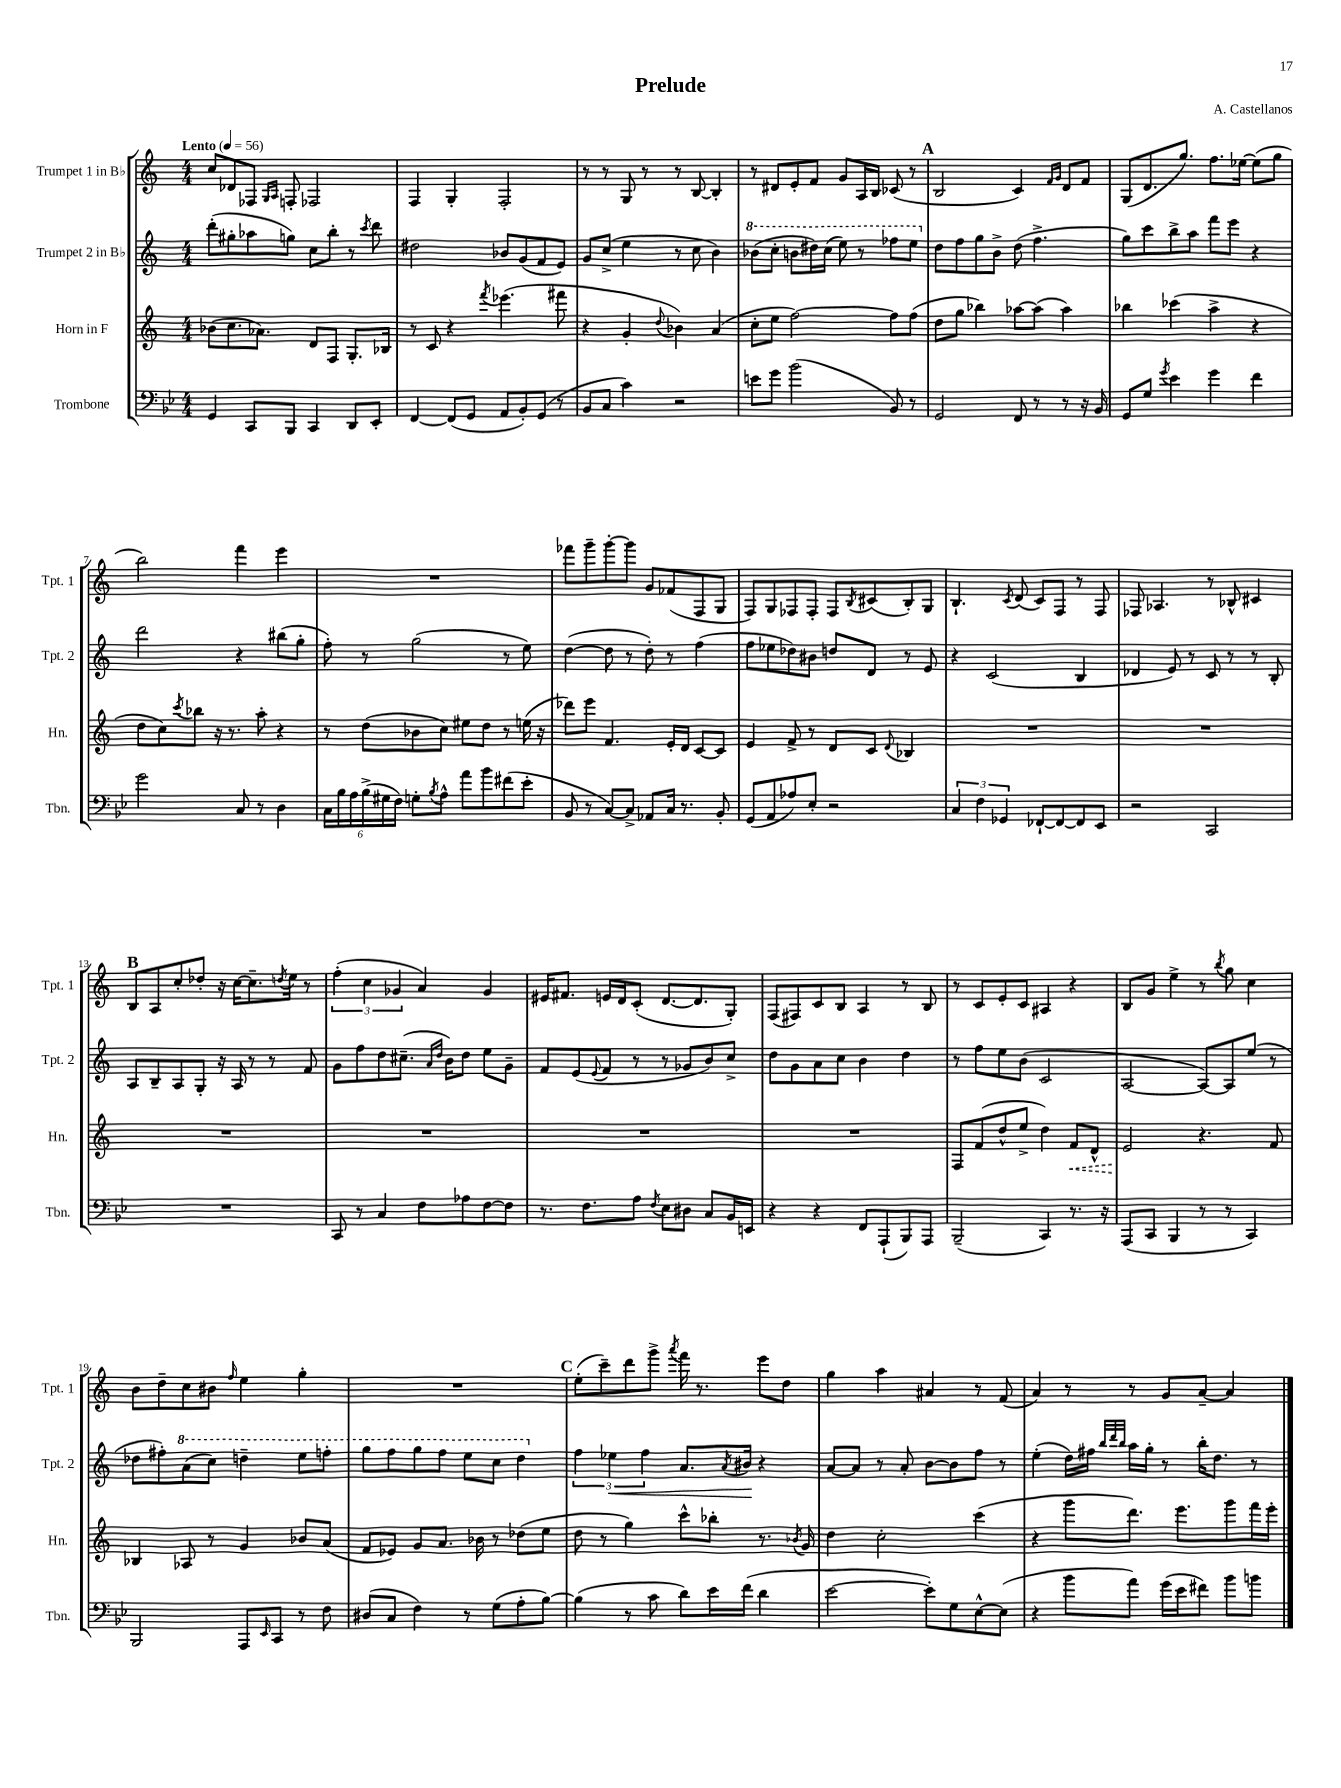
\header { title = "Prelude" composer = "A. Castellanos" }
<<
\new StaffGroup <<
\new Staff = "s0" \with { instrumentName = "Trumpet 1 in Bb" shortInstrumentName = "Tpt. 1" } {
    \clef treble \key c \major \numericTimeSignature \time 4/4 \tempo "Lento" 4 = 56
    c''8 des'8 fes8 \grace { g16 a16 } f8-. fes2 |
    f4 g4-. f2-. |
    r8 r8 g8 r8 r8 b8~ b4-. |
    r8 dis'8 e'8-. f'8 g'8 a16 b16 ces'8( r8 |
    \mark \markup { \bold "A" } b2 c'4) \grace { f'16 g'16 } d'8 f'8 |
    g8( d'8. g''8.) f''8. ees''16~ ees''8( g''8 |
    b''2) f'''4 e'''4 |
    R1 |
    fes'''8 g'''8-- g'''8~-. g'''8 g'8 fes'8( f8 g8 |
    f8) g8 fes8 fes8-. fes8 \acciaccatura { b8 } cis'8( b8-.) g8 |
    b4.-! \acciaccatura { c'8 } d'8( c'8) f8 r8 f8 |
    fes8 aes4. r8 bes8-^ cis'4 |
    \mark \markup { \bold "B" } b8 a8 c''8-. des''8-. r16 c''16~ c''8.-- \acciaccatura { d''8 } e''16 r8 |
    \tuplet 3/2 { f''4-.( c''4 ges'4 } a'4) ges'4 |
    eis'16 fis'8. e'16 d'16 c'8-.( d'8.~ d'8. g8-.) |
    f8( fis8) c'8 b8 a4 r8 b8 |
    r8 c'8 e'8-. c'8 ais4 r4 |
    b8 g'8 e''4-> r8 \acciaccatura { b''8 } g''8 c''4 |
    b'8 d''8-- c''8 bis'8 \grace { f''16 } e''4 g''4-. |
    R1 |
    \mark \markup { \bold "C" } e''8-.( c'''8--) d'''8 g'''8-> \acciaccatura { a'''8 } f'''16 r8. e'''8 d''8 |
    g''4 a''4 ais'4 r8 f'8( |
    a'4) r8 r8 g'8 a'8~-- a'4 \bar "|." |
}
\new Staff = "s1" \with { instrumentName = "Trumpet 2 in Bb" shortInstrumentName = "Tpt. 2" } {
    \clef treble \key c \major \numericTimeSignature \time 4/4
    d'''8-.( gis''8-. aes''8 g''8) c''8 b''8-. r8 \acciaccatura { c'''8 } d'''8 |
    dis''2 bes'8 g'8( f'8 e'8) |
    g'8 c''8->( e''4 r8 c''8 b'4) |
    \ottava #1 bes''8( c'''8-. b''8 dis'''16) c'''16( e'''8) r8 fes'''8 e'''8 \ottava #0 |
    \mark \markup { \bold "A" } d''8 f''8 g''8 b'8-> d''8( f''4.-> |
    g''8) c'''8 b''8-> a''8 f'''8 e'''8 r4 |
    d'''2 r4 bis''8( g''8-. |
    f''8-.) r8 g''2( r8 e''8) |
    d''4~( d''8 r8 d''8-.) r8 f''4( |
    f''8 ees''8 des''8) bis'8 d''8 d'8 r8 e'8 |
    r4 c'2( b4 |
    des'4 e'8) r8 c'8 r8 r8 b8-. |
    \mark \markup { \bold "B" } a8 b8-- a8 g8-. r16 a16 r8 r8 f'8 |
    g'8 f''8 d''8 cis''8.--( \grace { a'16 d''16 } b'16) d''8 e''8 g'8-- |
    f'8 e'8( \appoggiatura { e'8 } f'8 r8 r8 ges'8 b'8) c''8-> |
    d''8 g'8 a'8 c''8 b'4 d''4 |
    r8 f''8 e''8 b'8( c'2 |
    a2~ a8~) a8 e''8( r8 |
    des''8 fis''8-.) \ottava #1 a''8( c'''8) d'''!4-- e'''8 f'''!8-. |
    g'''8 f'''8 g'''8 f'''8 e'''8 c'''8 d'''4 \ottava #0 |
    \mark \markup { \bold "C" } \tuplet 3/2 { f''4 ees''4\< f''4 } a'8. \acciaccatura { a'8 } bis'16\! r4 |
    a'8~ a'8 r8 a'8-. b'8~ b'8 f''8 r8 |
    e''4-.( d''16) fis''16 \grace { b''32 d'''32 b''32 } a''16 g''16-. r8 b''16-. d''8. r8 \bar "|." |
}
\new Staff = "s2" \with { instrumentName = "Horn in F" shortInstrumentName = "Hn." } {
    \clef treble \key c \major \numericTimeSignature \time 4/4
    bes'8( c''8. aes'8.) d'8 f8 g8.-. bes16 |
    r8 c'8 r4 \acciaccatura { f'''8 } ees'''4.( fis'''8 |
    r4 g'4-. \appoggiatura { d''8 } bes'4) a'4( |
    c''8-. e''8 f''2~) f''8 f''8( |
    \mark \markup { \bold "A" } d''8 g''8 bes''4) aes''8~ aes''8( aes''4) |
    bes''4 ces'''4( a''4-> r4 |
    d''8 c''8) \acciaccatura { c'''8 } bes''8 r16 r8. a''8-. r4 |
    r8 d''8( bes'8 c''8) eis''8 d''8 r8 e''16( r16 |
    des'''8) e'''8 f'4. e'16-. d'16 c'8~ c'8 |
    e'4 f'8-> r8 d'8 c'8 \appoggiatura { d'8 } bes4 |
    R1 |
    R1 |
    \mark \markup { \bold "B" } R1 |
    R1 |
    R1 |
    R1 |
    f8 f'8( d''8-^ e''8-> d''4) \once \override Hairpin.style = #'dashed-line f'8\< d'8-^ |
    e'2\! r4. f'8 |
    bes4 aes8 r8 g'4 bes'8 a'8( |
    f'8 ees'8) g'8 a'8. bes'16 r8 des''8( e''8 |
    \mark \markup { \bold "C" } d''8 r8 g''4) c'''8-^ bes''8-. r8. \acciaccatura { bes'8 } g'16 |
    d''4 c''2-. c'''4( |
    r4 g'''8 d'''8.) e'''8. g'''8 f'''16 e'''16-. \bar "|." |
}
\new Staff = "s3" \with { instrumentName = "Trombone" shortInstrumentName = "Tbn." } {
    \clef bass \key bes \major \numericTimeSignature \time 4/4
    g,4 c,8 bes,,8 c,4 d,8 ees,8-. |
    f,4~ f,8( g,8 a,8 bes,8-.) g,8( r8 |
    bes,8 c8 c'4) r2 |
    e'8 g'8 bes'2( bes,8) r8 |
    \mark \markup { \bold "A" } g,2 f,8 r8 r8 r16 bes,16 |
    g,8 g8 \acciaccatura { g'8 } ees'4 g'4 f'4 |
    g'2 c8 r8 d4 |
    \tuplet 6/4 { c16 bes16 a16 bes16->( gis16 f16) } g8-. \acciaccatura { bes8 } a8-^ a'8 bes'8 fis'8( ees'8-. |
    bes,8 r8 c8~) c8-> aes,8 c16 r8. bes,8-. |
    g,8( a,8 aes8) ees8-. r2 |
    \tuplet 3/2 { c4 f4 ges,4 } fes,8~-! fes,8~ fes,8 ees,8 |
    r2 c,2 |
    \mark \markup { \bold "B" } R1 |
    c,8 r8 c4 f8 aes8 f8~ f8 |
    r8. f8. a8 \acciaccatura { f8 } ees8 dis8 c8 bes,16 e,16 |
    r4 r4 f,8 a,,8-!( bes,,8) a,,8 |
    bes,,2--( c,4) r8. r16 |
    a,,8( c,8 bes,,4 r8 r8 c,4) |
    bes,,2 a,,8 \grace { ees,16 } c,8 r8 f8 |
    dis8( c8 f4) r8 g8( a8-. bes8~) |
    \mark \markup { \bold "C" } bes4( r8 c'8 d'8) ees'16 f'16( d'4 |
    ees'2~ ees'8-.) g8 ees8~-^ ees8( |
    r4 bes'8 a'8) g'16( ees'16 fis'8) bes'8 b'8 \bar "|." |
}
>>
>>
